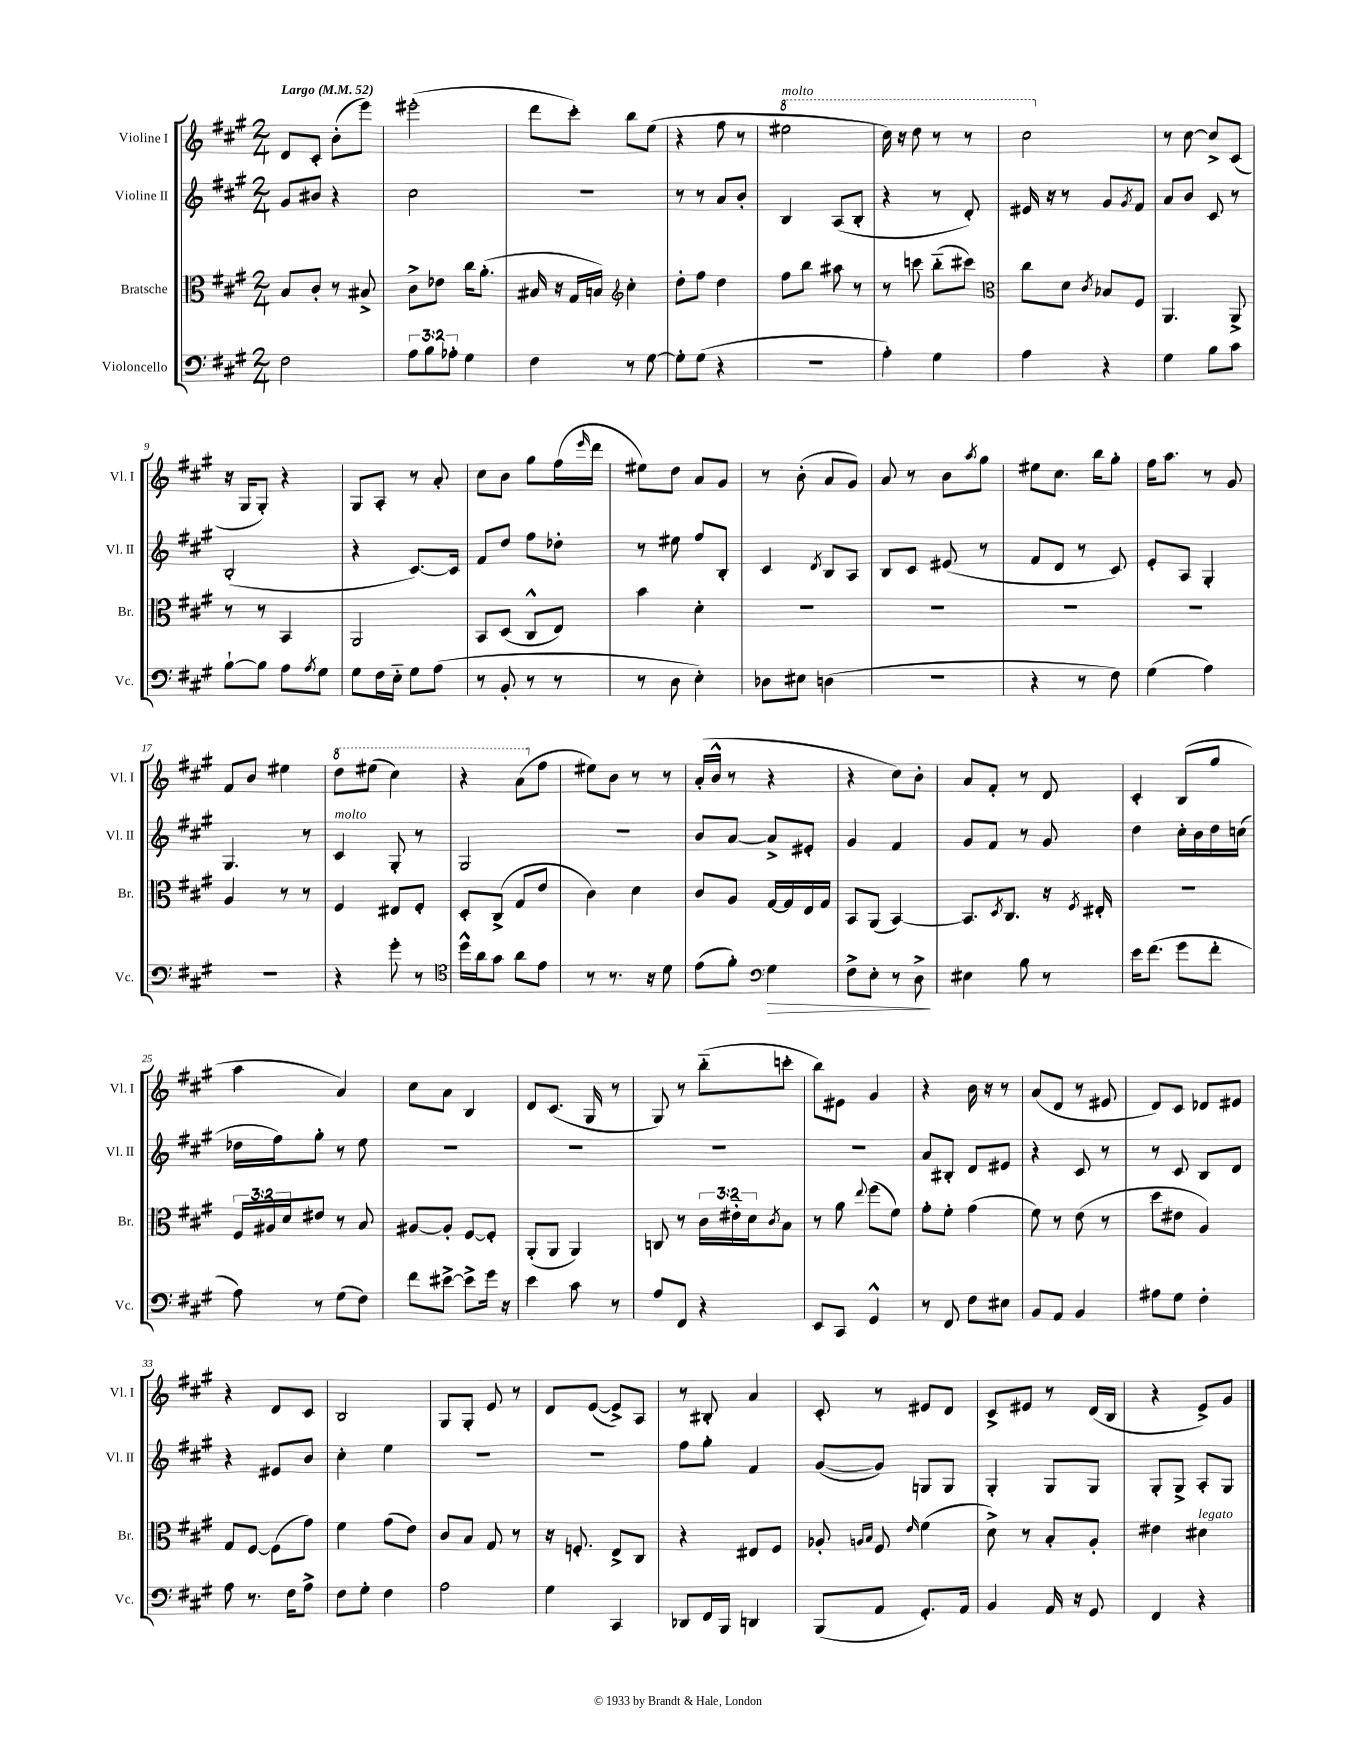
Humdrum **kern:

**kern	**kern	**kern	**kern
*staff4	*staff3	*staff2	*staff1
*clefF4	*clefC3	*clefG2	*clefG2
*k[f#c#g#]	*k[f#c#g#]	*k[f#c#g#]	*k[f#c#g#]
*M2/4	*M2/4	*M2/4	*M2/4
*MM52	*MM52	*MM52	*MM52
2F#	8B	8g#	8d
.	8c#'	8b#	8c#'
.	8r	4r	(8b'
.	8B#^	.	8eee)
=	=	=	=
12A	8c#^	2cc#	(2eee#'
12B	.	.	.
.	8e-	.	.
12A-'	.	.	.
4G#	16cc#	.	.
.	(8.a'	.	.
=	=	=	=
4F#	16B#	2r	8ddd
.	16r	.	.
.	16G#	.	8ccc#')
.	16B)	.	.
*	*clefG2	*	*
8r	4cc#'	.	8bb
[8G#	.	.	(8ee
=	=	=	=
8G#']	8dd'	8r	4r
(8G#	8ff#	8r	.
4r	4dd	8a	8ff#
.	.	8b'	8r
=	=	=	=
2r	8ff#	4B	2eee#
.	8bb	.	.
.	8aa#	(8A	.
.	8r	8B'	.
=	=	=	=
4A')	8r	4r	16ccc#)
.	.	.	16r
.	8ccc	.	8ddd
4G#	(8bb'~	8r	8r
.	8ccc#)	8d')	8r
=	=	=	=
*	*clefC3	*	*
4A	8cc#	16e#	2ccc#
.	.	16r	.
.	8d	8r	.
.	8qc#	.	.
4r	8B-	8g#	.
.	.	8qg#	.
.	8F#	8f#	.
=	=	=	=
4G#	4.AA	8a	8r
.	.	8b	[8cc#
8B	.	8c#	8cc#^]
8c#	8AA^	8r	(8c#
=	=	=	=
[8B`	8r	(2B'	16r
.	.	.	16G#
8B]	8r	.	8G#')
8A	4BB	.	4r
8qA	.	.	.
8G#	.	.	.
=	=	=	=
8G#	2AA	4r	8G#
16F#	.	.	8A'
16E'~	.	.	.
8G#	.	[8.c#)	8r
(8A	.	.	8a'
.	.	16c#]	.
=	=	=	=
8r	8BB	8f#	8cc#
8BB'	(8D	8dd	8b
8r	8C#^^	8ff#	8gg#
8r	8E)	8dd-'	(16ff#
.	.	.	16qqeee
.	.	.	16ddd
=	=	=	=
8r	4b	8r	8ee#)
8D	.	8ee#	8dd
4E')	4d'	8ff#	8a
.	.	8B'	8g#
=	=	=	=
8D-	2r	4c#	8r
8E#	.	.	(8b'
.	.	8qd	.
(4D	.	8B	8a
.	.	8A	8g#)
=	=	=	=
2r	2r	8B	8a
.	.	8c#	8r
.	.	(8e#	8b
.	.	.	8qaa
.	.	8r	8gg#
=	=	=	=
4r	2r	8f#	8ee#
.	.	8d	8.cc#
8r	.	8r	.
.	.	.	16bb
8F#)	.	8c#)	8gg#'
=	=	=	=
(4G#	2r	8e'	16ff#
.	.	.	8.aa
.	.	8A	.
4A)	.	4G#'	8r
.	.	.	8g#
=	=	=	=
2r	4A	4.G#	8f#
.	.	.	8b
.	8r	.	4ee#
.	8r	8r	.
=	=	=	=
4r	4F#	4c#	8ddd
.	.	.	(8eee#
8g#'	8E#	8G#'	4ccc#)
8r	8F#'	8r	.
=	=	=	=
*clefC4	*	*	*
16dd^^	8D'	2G#	4r
16a	.	.	.
8g#	(8C#^	.	.
8a	8G#	.	(8aa
8e	8e	.	8ff#
=	=	=	=
8r	4c#)	2r	8ee#)
8.r	.	.	8b
.	4d	.	8r
16r	.	.	.
8d	.	.	8r
=	=	=	=
(8e	8c#	8b	(16a'
.	.	.	16b^^
8f#')	8A	[8a	8r
*clefF4	*	*	*
4G#	[16G#	8a^]	4r
.	16G#]	.	.
.	16E	8e#'	.
.	16G#	.	.
=	=	=	=
8F#^	8BB	4g#	4r
8E'	(8AA	.	.
8r	[4BB)	4f#	8cc#)
8D^	.	.	8b'
=	=	=	=
4E#	8.BB]	8g#	8a
.	.	8f#	8f#'
.	8qD	.	.
.	8.C#	.	.
8B	.	8r	8r
8r	16r	8g#	8d
.	8qF#	.	.
.	16E#'	.	.
=	=	=	=
16e	2r	4dd	4c#'
(8.f#	.	.	.
8g#	.	16cc#'	(8B
.	.	16b	.
8f#'	.	16dd	8gg#
.	.	(16cc	.
=	=	=	=
8A)	24F#	16dd-	4aa
.	24A#	.	.
.	.	16ff#)	.
.	24d	.	.
8r	8e#	8gg#'	.
(8G#	8r	8r	4a)
8F#)	8B	8ee	.
=	=	=	=
8f#	[8A#	2r	8cc#
[8e#^	8A#']	.	8a
8e#^]	[8F#	.	4B
16g#	8F#']	.	.
16r	.	.	.
=	=	=	=
4e	(8AA'	2r	8d
.	8AA	.	(8.c#
8c#	4AA)	.	.
.	.	.	16G#
8r	.	.	8r
=	=	=	=
8A	8C	2r	8G#)
8FF#	8r	.	8r
4r	24c#	.	(8bb'~
.	24e#'~	.	.
.	24d	.	.
.	8qc#	.	.
.	8B	.	8ccc'
=	=	=	=
8EE	8r	2r	8bb)
8CC#	8a	.	8e#
.	8qqee	.	.
4GG#^^	(8ff#	.	4g#
.	8f#)	.	.
=	=	=	=
8r	8g#'	8a	4r
8FF#	8f#'	8B#'	.
8F#	(4g#	8d	16b
.	.	.	16r
8E#	.	8e#	8r
=	=	=	=
8BB	8f#)	4r	(8a
8AA	8r	.	8d
4BB	(8e	8c#	8r
.	8r	8r	8e#
=	=	=	=
8A#	8dd	8r	8d)
8G#	8e#	8c#	8c#
4F#'	4A)	8B	8d-
.	.	8d	8e#
=	=	=	=
8A	8G#	4r	4r
8.r	[8F#	.	.
.	(8F#]	8e#	8d
16F#	.	.	.
8A^	8g#)	8b	8c#
=	=	=	=
8F#	4f#	4cc#'	2B
8G#'	.	.	.
4F#	(8g#	4ee	.
.	8e)	.	.
=	=	=	=
2A	8c#	2r	8G#
.	8B	.	8G#'
.	8G#	.	8e
.	8r	.	8r
=	=	=	=
4G#	16r	2r	8d
.	8.F'	.	.
.	.	.	([8e
4CC#	8E^	.	8e^])
.	8C#	.	8A
=	=	=	=
8DD-	4r	8ff#	8r
16FF#	.	8gg#'	8B#'
16BBB	.	.	.
4DD	8E#	4f#	4a
.	8F#	.	.
=	=	=	=
(8BBB	8A-'	([8g#	8c#'
.	16qqA	.	.
.	16qqB	.	.
8AA	8F#	8g#])	8r
.	16qqe	.	.
8.GG#')	(4f#	8G	8e#
.	.	8G	8d
16AA	.	.	.
=	=	=	=
4BB	8d^)	4G#'	8c#^
.	8r	.	8e#
16AA	8B'	8G#	8r
16r	.	.	.
8GG#	8A'	8G#	(16d
.	.	.	16B
=	=	=	=
4FF#	4e#	8G#'	4r
.	.	8G#^	.
4r	4d#	8A'	8e^)
.	.	8G#	8g#
==	==	==	==
*-	*-	*-	*-
